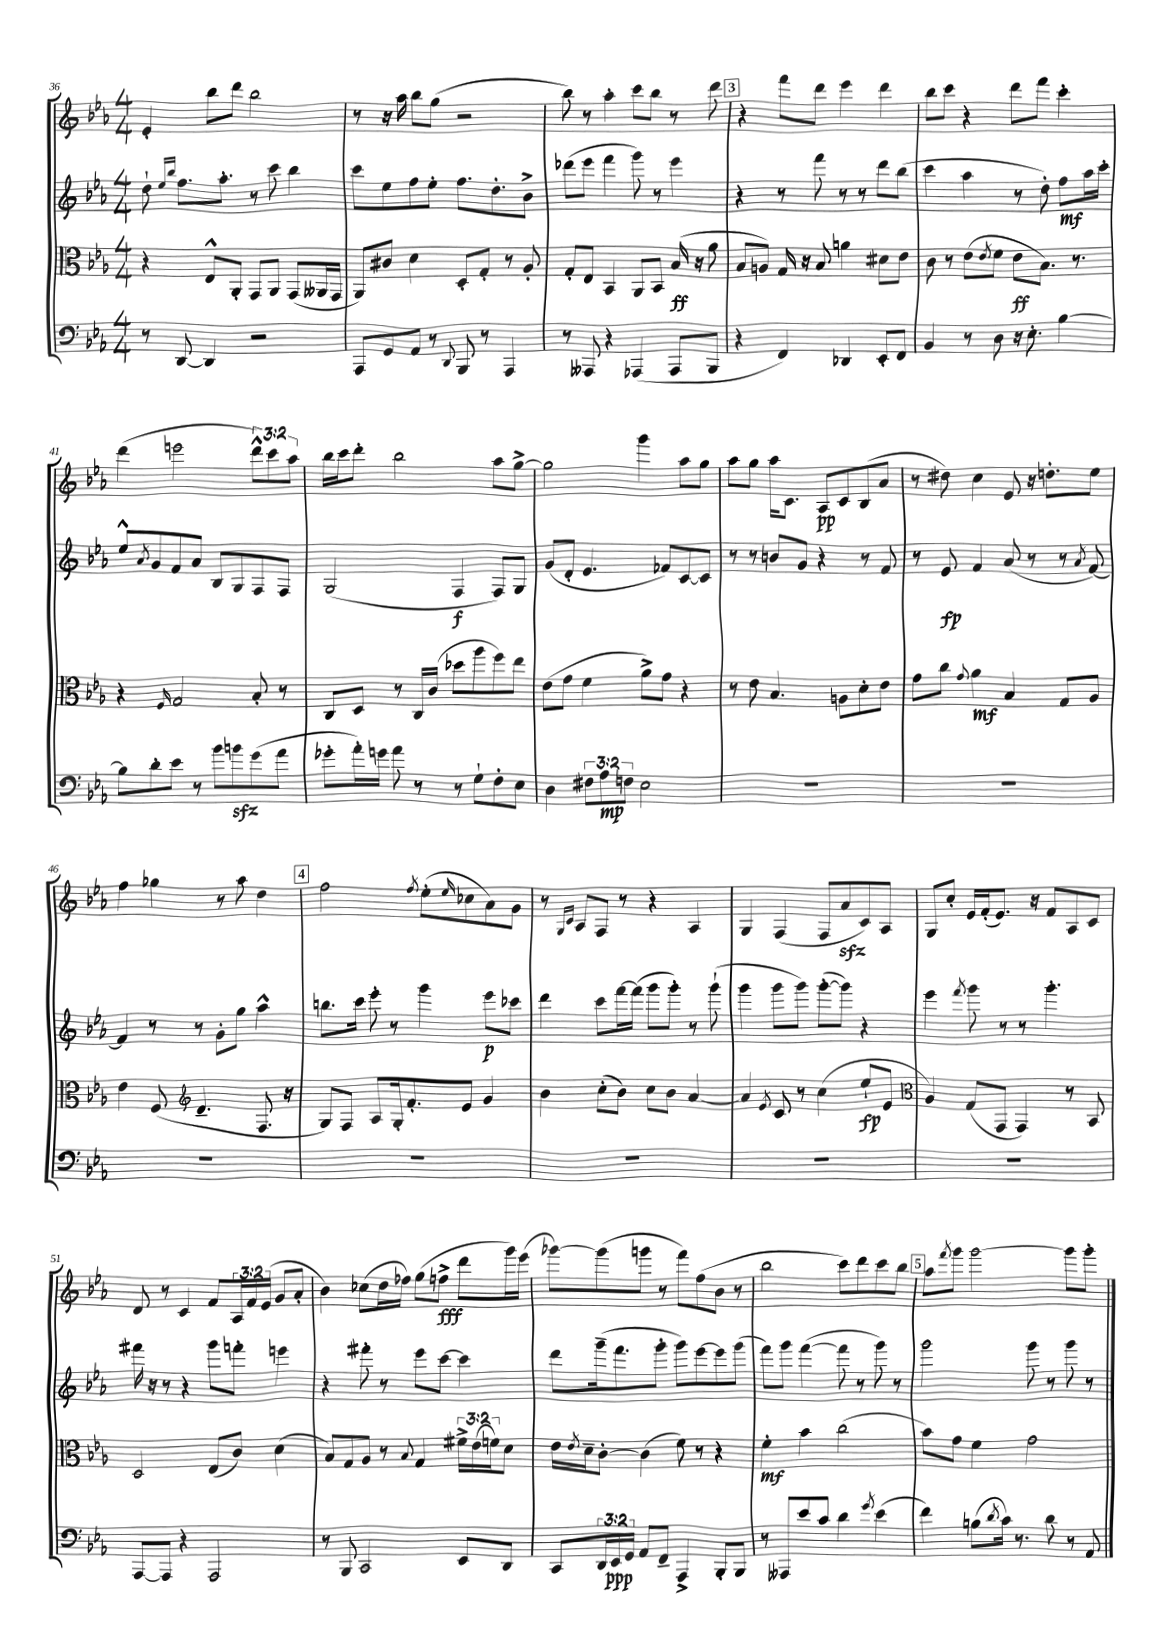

**kern	**kern	**kern	**kern
*staff4	*staff3	*staff2	*staff1
*clefF4	*clefC3	*clefG2	*clefG2
*k[b-e-a-]	*k[b-e-a-]	*k[b-e-a-]	*k[b-e-a-]
*M4/4	*M4/4	*M4/4	*M4/4
8r	4r	8dd`	4e-'
.	.	16qqee-	.
.	.	16qqbb-	.
[8DD	.	8.ff	.
4DD]	8E-^^	.	8bb-
.	.	8.aa-'	.
.	8AA-'	.	8ddd
2r	8GG	8r	2bb-
.	8AA-	8ccc	.
.	(8GG	4bb-	.
.	16AA--	.	.
.	16GG	.	.
=	=	=	=
8AAA-	8AA-)	8ccc	8r
8GG	8c#	8ee-	16r
.	.	.	16aa-
8AA-	4d	8ff	8bb-
8r	.	8ee-'	(8gg
8qqDD	.	.	.
8BBB-	8D'	8.ff	2r
8r	8G'	.	.
.	.	8.dd'	.
4AAA-	8r	.	.
.	8A-'	8b-^	.
=	=	=	=
8r	8G'	(8ddd-	8bb-)
8AAA--	8E-	8eee-	8r
4r	4BB-	4fff	4aa-'
(4AAA-	8AA-	8ggg)	8ccc
.	8BB-	8r	8bb-
8AAA-	(16B-	4eee-	8r
.	16r	.	.
8BBB-	8a-	.	8ddd
=	=	=	=
4r	8B-	4r	4r
.	8A)	.	.
4FF)	16G	8r	8fff
.	16r	.	.
.	8B-	8fff	8ddd
4DD-	4a	8r	4eee-
.	.	8r	.
8EE-'	8d#	8ddd	4ddd
8FF	8e-	(8bb-	.
=	=	=	=
4BB-	8c	4ccc	8bb-
.	8r	.	8ccc
8r	(8e-	4aa-	4r
.	8qe-	.	.
8D	8f	.	.
16r	8e-	8r	8ddd
8.E-'	.	.	.
.	8.B-)	8dd')	8fff
[4B-	.	8ff	4ccc'
.	8.r	.	.
.	.	16aa-	.
.	.	16ccc'	.
=	=	=	=
8B-]	4r	8ee-^^	(4ddd
.	.	8qa-	.
8d'	.	8g	.
.	16qqF	.	.
8e-	2G	8f	2eee
8r	.	8a-	.
8b-	.	8B-	.
8b	.	8G	.
(8g	8B-'	8F	12ddd^^)
.	.	.	12ccc
8a-	8r	8F	.
.	.	.	12aa-
=	=	=	=
8g-'	8C	(2G	16bb-
.	.	.	16ccc
16a-')	8D	.	8ddd'
16g	.	.	.
8a-	8r	.	2bb-
8r	16C	.	.
.	(16c	.	.
8r	8dd-	4F	.
8G`	8aa-	.	.
8F'	8ff)	8F)	8aa-
8E-	8ee-	8G	[8gg^
=	=	=	=
4D	(8e-	(8g	2gg]
.	8g	8d'	.
12F#	4f	4.e-	.
12A-	.	.	.
12F	.	.	.
2E-	8a-^)	.	4ggg
.	8g	8f-)	.
.	4r	[8c	8aa-
.	.	8c]	8gg
=	=	=	=
1r	8r	8r	8aa-
.	8e-	8r	8gg
.	4.B-	8b	16aa-
.	.	.	8.c
.	.	8g	.
.	.	4r	8A-
.	8A	.	8c
.	8d'	8r	(8B-
.	8e-	8f	8a-
=	=	=	=
1r	8g	8r	8r
.	8cc	8e-	8dd#)
.	8qqg	.	.
.	4a-	4f	4cc
.	4B-	(8a-	8e-
.	.	8r	16r
.	.	.	8.dd'
.	8G	8r	.
.	.	8qa-	.
.	8A-	[8f)	8ee-
=	=	=	=
1r	4e-	4f]	4ff
.	(8F	8r	4gg-
*	*clefG2	*	*
.	4.d~	8r	.
.	.	8g'	8r
.	.	8gg	8aa-
.	8.F	4aa-^^	4dd
.	16r	.	.
=	=	=	=
1r	8G)	8.bb	2ff
.	8F	.	.
.	.	16ccc	.
.	8A-	8eee-'	.
.	16G'	8r	.
.	8.f'	.	.
.	.	.	8qff
.	.	4ggg	(8ee-'
.	.	.	16qqee-
.	8e-	.	8cc-
.	4g	8eee-	8a-)
.	.	8ccc-	8g
=	=	=	=
1r	4b-	4ddd	8r
.	.	.	16qqG
.	.	.	16qqc
.	.	.	8A-
.	(8cc'	8ccc	8F
.	8b-)	[16fff	8r
.	.	(16fff]	.
.	8cc	8ggg	4r
.	8b-	8ggg')	.
.	[4a-	8r	4A-
.	.	(8ggg`	.
=	=	=	=
1r	4a-]	4ggg	4G
.	8qe-	.	.
.	8c	8ggg	(4F
.	8r	8ggg)	.
.	(4cc	([8ggg'	8F
.	.	8ggg])	8a-
.	8ee-`	4r	8c)
.	8e-	.	8A-
=	=	=	=
*	*clefC3	*	*
1r	4A-)	4eee-	8G
.	.	.	8cc'
.	.	8qfff	.
.	(8G	8ggg	16e-
.	.	.	(16f'
.	8GG	8r	8.e-)
.	4GG)	8r	.
.	.	.	16r
.	.	4.ggg'	8f
.	8r	.	8A-
.	8BB-	.	8c
=	=	=	=
[8AAA-	2D	16fff#	8d
.	.	16r	.
8AAA-]	.	8r	8r
4r	.	4r	4c
2AAA-	(8E-	8ggg	8f
.	8c)	8fff'	24A-
.	.	.	24f
.	.	.	(24e-
.	(4d	4eee	8g
.	.	.	8a-'
=	=	=	=
8r	8B-)	4r	4b-)
8BBB-	8G	.	.
2CC	8A-	8fff#'	(8cc-
.	8r	8r	16dd
.	.	.	16ff-)
.	8qqB-	.	.
.	4G	8eee-	(8gg
.	.	[8ccc	8ff^
8EE-	24f#^	4ccc]	8ddd
.	(24e-	.	.
.	24f)	.	.
8DD	8d	.	16ggg)
.	.	.	(16eee-
=	=	=	=
8CC	16e-	8ddd	[8ggg-)
.	8qe-	.	.
.	16d~	.	.
24DD	[8c'	(16ggg~	(8ggg-]
24EE-	.	.	.
.	.	8.fff	.
24GG	.	.	.
8AA-	(4c]	.	8ggg
8FF~	.	8ggg'	8r
4AAA-^	8f)	8ggg)	8fff)
.	8r	[8eee-	(8ff
8BBB-'	4r	8eee-]	8b-
8BBB-	.	(8ggg	8r
=	=	=	=
8r	4f'	8fff)	2bb-
8AAA--	.	8ggg	.
8e-	4b-	([4fff	.
8c	.	.	.
4d	(2cc	8fff]	8ccc)
.	.	8r	8ddd
8qg	.	.	.
(4e-	.	8ggg)	8ccc
.	.	8r	8bb-
=	=	=	=
4f)	8b-)	2ggg	8aa-
.	.	.	8qfff
.	8g	.	8ggg
(8B	4f	.	[2ggg
8qd	.	.	.
16c)	.	.	.
8.r	.	.	.
.	2g	8ggg	.
8d	.	8r	.
8r	.	8ggg	8ggg]
8AA-	.	8r	8ggg'
==	==	==	==
*-	*-	*-	*-
